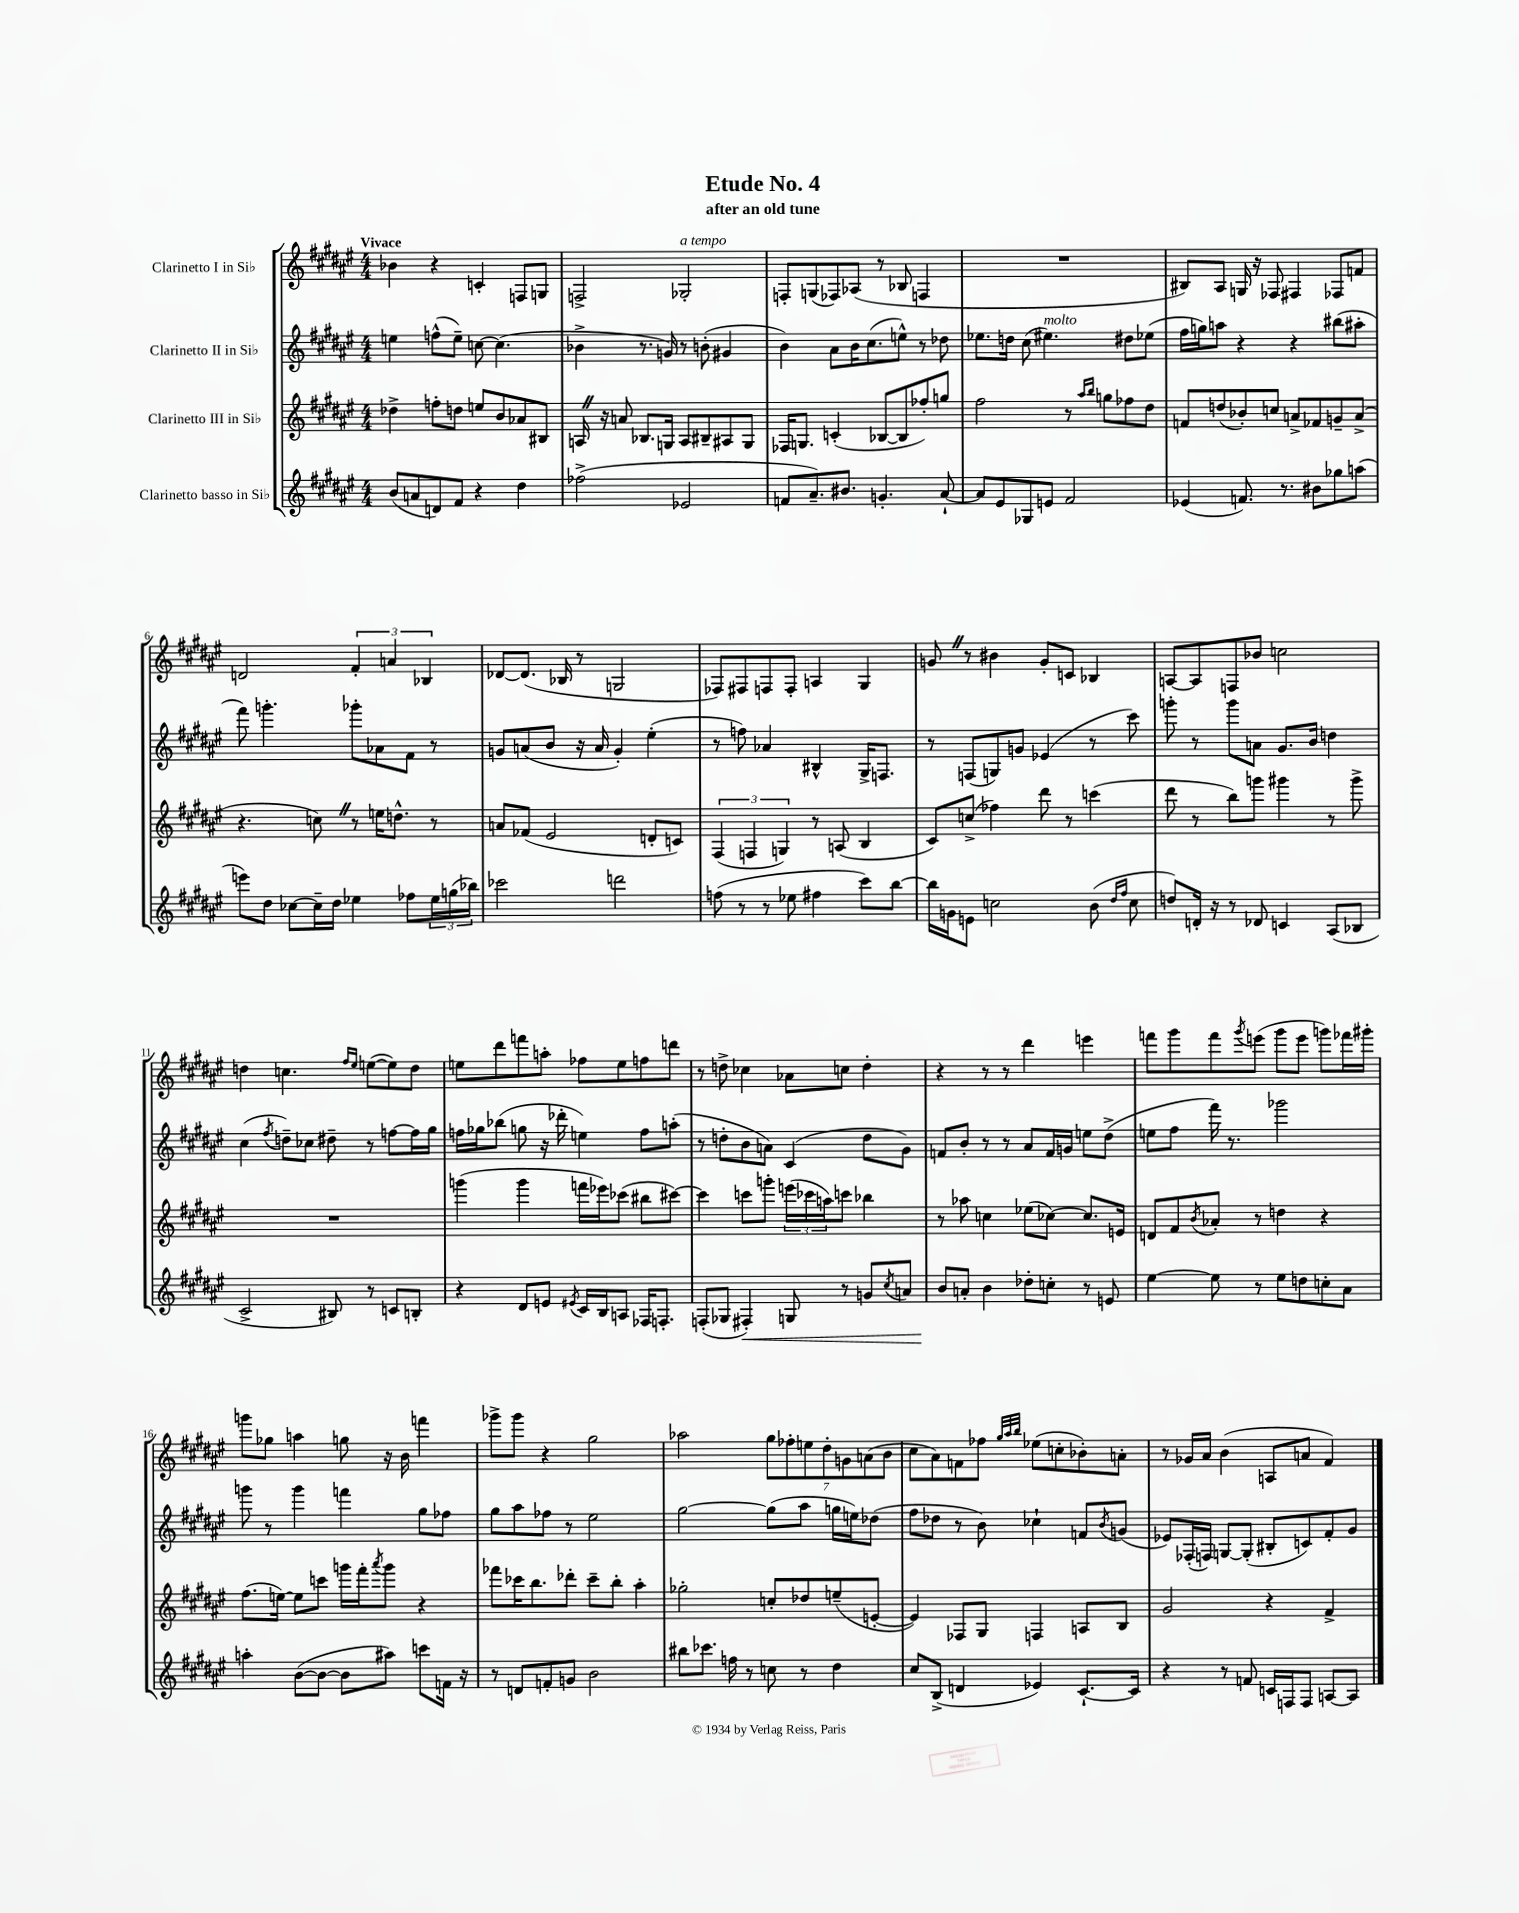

**kern	**kern	**kern	**kern
*staff4	*staff3	*staff2	*staff1
*clefG2	*clefG2	*clefG2	*clefG2
*k[f#c#g#d#a#e#]	*k[f#c#g#d#a#e#]	*k[f#c#g#d#a#e#]	*k[f#c#g#d#a#e#]
*M4/4	*M4/4	*M4/4	*M4/4
(8b	4dd-^	4ee	4b-
8a	.	.	.
8d)	8ff'	(8ff^^	4r
8f#	8dd	8ee~)	.
4r	8ee	[8cc	4c'
.	8b	(4.cc]	.
4dd#	8a-	.	8F
.	8B#	.	8G
=	=	=	=
(2ff-^	16A	4b-^	2F^
.	16r	.	.
.	8a	.	.
.	8.B-	8.r	.
.	16G	16g)	.
2e-	8A	8r	2G-'
.	8B#~	(8b'	.
.	8A#	4g#	.
.	8G	.	.
=	=	=	=
8f	16F-	4b)	8F'
.	8.G	.	.
8.a#~)	.	.	(8G
.	(4c'	8a#	8F-)
8.b#	.	.	.
.	.	16b	(8A-
.	.	(8.cc#	.
4.g'	[8B-	.	8r
.	8B-]	8ee^^)	8B-
.	8ff-')	8r	4F
[8a#`	8gg	8dd-	.
=	=	=	=
8a#]	2ff#	8.ee-	1r
8e#	.	.	.
.	.	16dd	.
8G-	.	(8cc#	.
8e	.	4.ee#)	.
2f#	8r	.	.
.	16qqaa#	.	.
.	16qqbb	.	.
.	8gg	.	.
.	8ff-	8dd#	.
.	8dd#	(8ee-	.
=	=	=	=
(4e-	8f	16ff#	8B#)
.	.	16gg)	.
.	(8dd	8aa	8A#
8.f)	8b-')	4r	16G
.	.	.	16r
.	8cc	.	8F-
8.r	.	.	.
.	8a^	4r	4F#
8b#	8f-	.	.
8gg-	8g~	(8bb#	8F-
(8aa	(8a^	8aa#'	8f
=	=	=	=
8eee)	4.r	8fff#)	2d
8dd#	.	4.ggg'	.
[8cc-	.	.	.
16cc-~]	8cc)	.	.
16dd#	.	.	.
4ee-	8r	8ggg-'	6f#'
.	16ee	8a-	.
.	.	.	6a
.	8.dd^^	.	.
8ff-	.	8f#	.
.	.	.	6B-
24ee-	8r	8r	.
(24gg	.	.	.
24bb-)	.	.	.
=	=	=	=
2ccc-	8a	8g	[8d-
.	(8f-	(8a	(8.d-]
.	2e#	8b	.
.	.	.	16B-
.	.	16r	8r
.	.	16a	.
2ddd	.	4g')	2G
.	8d'	(4ee#'	.
.	8c)	.	.
=	=	=	=
(8ff	(6F#	8r	8F-)
8r	.	8ff)	8F#
.	6F	.	.
8r	.	4a-	8F
.	6G)	.	.
8ee-	.	.	8F'
4ff#	8r	4B#^^	4A
.	(8A	.	.
8ccc#)	4B	16G#^	4G#
.	.	8.F	.
[8bb	.	.	.
=	=	=	=
16bb]	8c#)	8r	8g
16g	.	.	.
8e	(8cc^	(8F	8r
2cc	4ff-)	8G)	4b#
.	.	8g	.
.	8ddd#	(4e-	8g'
.	8r	.	8c
(8b	(4ccc	8r	4B-
16qqdd#	.	.	.
16qqff#	.	.	.
8cc	.	8ccc#)	.
=	=	=	=
8dd)	8ddd#	8ggg'	[8A
16d'	8r	8r	8A]
16r	.	.	.
8r	8bb)	8ggg	8F
8d-	8ggg	8a	8b-
4c	4ggg#	8.g#	2cc
.	.	16b	.
(8A#	8r	4dd	.
8B-	8ggg#^	.	.
=	=	=	=
2c#^	1r	(4cc#	4dd
.	.	8qff#	.
.	.	8dd~)	4.cc
.	.	8cc-	.
8B#)	.	8dd#~	.
.	.	.	16qqff#
.	.	.	16qqee#
8r	.	8r	([8ee
8c	.	[8ff	8ee])
8B'	.	16ff]	8dd
.	.	16gg#	.
=	=	=	=
4r	(4ggg	16ff	8ee
.	.	16gg-	.
.	.	(8bb-	8ddd#
8d#	4ggg	8gg	8fff
8e	.	16r	8aa'
.	.	16ddd-'	.
8qe#	.	.	.
16c#	16fff	4ee)	8ff-
16B	16eee-)	.	.
8A	(8ccc-	.	8ee
16F-	8bb#	8ff	8ff
8.F'	.	.	.
.	[8ccc#)	(8aa'	8ddd
=	=	=	=
(8F'	4ccc#]	8r	8r
8G-	.	8dd'	8dd^
4F#')	8ccc	8b	4cc-
.	8ggg'	8a)	.
8G	(24eee	(4c#	8a-
.	24ccc-	.	.
.	24aa)	.	.
8r	8ccc	.	8cc
8g	4bb-	8dd	4dd'
8qcc#	.	.	.
8a	.	8g#)	.
=	=	=	=
8b	8r	8f	4r
8a'	8aa-	8b'	.
4b	4cc	8r	8r
.	.	8r	8r
8dd-'	(8ee-	8a#	4ddd#
8cc'	[8cc-)	16f	.
.	.	16g	.
8r	8.cc-]	8ee	4eee
8e	.	(8dd#^	.
.	16e	.	.
=	=	=	=
[4ee#	8d	8ee	8fff
.	8f#	8ff#	8ggg#
.	8qb	.	.
8ee#]	8a-'	16fff#)	8fff
.	.	8.r	.
.	.	.	8qggg#
8r	8r	.	(8eee
8ee#	4dd	2ggg-	8ggg#
8dd	.	.	8eee
8cc'	4r	.	8ggg)
8a#	.	.	16fff-
.	.	.	16ggg#'
=	=	=	=
4aa'	(8.ff#	8ggg	8ggg
.	.	8r	8gg-
.	[16ee)	.	.
([8b	8ee]	4ggg	4aa
8b_	8ccc	.	.
8b]	16ggg	4fff	8gg
.	16fff#'	.	.
.	8qaaa#	.	.
8aa#)	8ggg	.	16r
.	.	.	16b
8ccc	4r	8gg#	4fff
16f	.	8ff-	.
16r	.	.	.
=	=	=	=
8r	8fff-	8gg#	8ggg-^
8d	16ccc-	8aa#	8ggg-
.	8.bb	.	.
8f'	.	8ff-	4r
8g	8ddd-'	8r	.
2b	8ccc-~	2ee#	2gg#
.	8bb'	.	.
.	4aa#'	.	.
=	=	=	=
8bb#	2gg-'	[2gg#	2aa-
8.ccc-	.	.	.
16ff	.	.	.
8r	.	.	.
8cc	8cc'	(8gg#]	14gg#
.	.	.	14ff-'
8r	8dd-	8aa#	.
.	.	.	14ee
.	.	.	14dd#'
4dd#	(8ee~	16gg	.
.	.	.	14g
.	.	16ee)	.
.	.	.	(14a
.	[8e'	(8dd-	.
.	.	.	14b
=	=	=	=
8cc#	4e])	8ff#	8cc#
(8B^	.	8dd-	8a#)
4d	8F-	8r	8f
.	8G#	8b)	8ff-
.	.	.	32qqgg#
.	.	.	32qqaa#
.	.	.	32qqbb
4e-)	4F	4cc-`	(8ee-
.	.	.	8cc'
[8.c#`	8A	8f	8b-')
.	.	8qb	.
.	8B	(8g	8a'
16c#]	.	.	.
=	=	=	=
4r	2g#	8e-)	8r
.	.	(16F-'	16g-
.	.	16F)	16a#
8r	.	[8G	(4b
8f	.	(8G']	.
16c	4r	8B#'	8A
16F	.	.	.
8F	.	8c)	8a
[8A	4f#^	8f#'	4f#)
8A]	.	8g#	.
==	==	==	==
*-	*-	*-	*-
